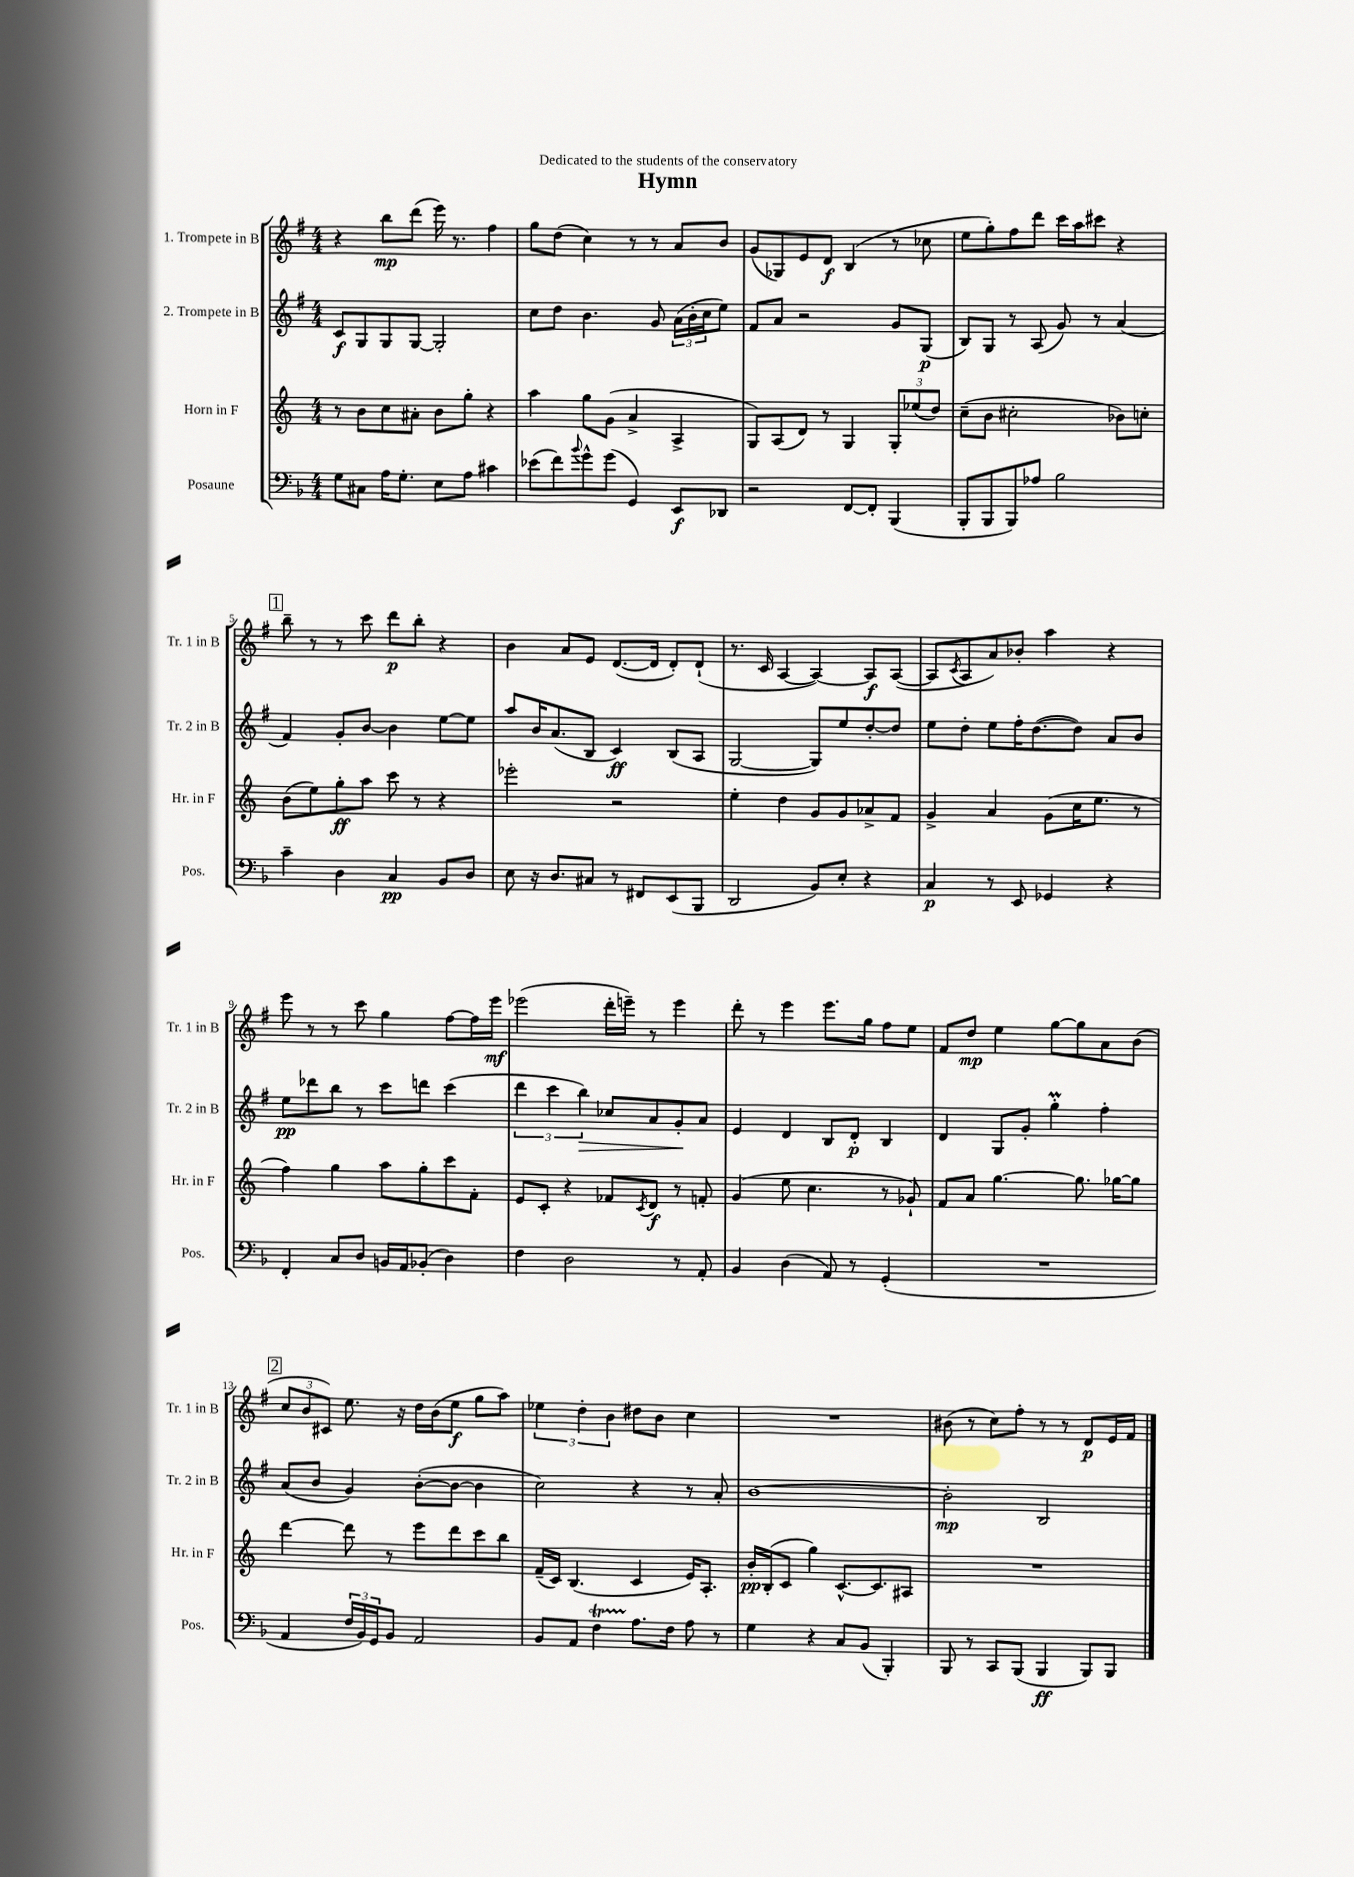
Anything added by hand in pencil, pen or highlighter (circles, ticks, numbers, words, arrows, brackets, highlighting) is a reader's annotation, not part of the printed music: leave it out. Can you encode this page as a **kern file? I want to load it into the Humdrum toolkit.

**kern	**kern	**kern	**kern
*staff4	*staff3	*staff2	*staff1
*clefF4	*clefG2	*clefG2	*clefG2
*k[b-]	*k[]	*k[f#]	*k[f#]
*M4/4	*M4/4	*M4/4	*M4/4
8G\L	8r	8c/L	4r
8C#\J	8b\L	8G/	.
16A\LK	8cc\	8G/	8bb\L
8.G'\J	.	.	.
.	8a#'\J	[8G/J	(8ddd\J
8E\L	8b\L	2G'/]	16eee\)
.	.	.	8.r
8A\J	8gg'\J	.	.
4c#\	4r	.	4ff#\
=	=	=	=
(8e-\L	4aa\	8cc\L	8gg\L
8f\)	.	8dd\J	(8dd\J
8qqb-/	.	.	.
8g^^\	8gg\L	4.b\	4cc\)
(8g\J	(8g\J	.	.
4GG/)	4a^/	.	8r
.	.	8g/	8r
8EE/L	4A^/	(24a\LL	8a/L
.	.	24b'\	.
.	.	24cc\J	.
8DD-/J	.	8ee\J)	8b/J
=	=	=	=
2r	8G/L)	8f#/L	(8g/L
.	(8A/	8a/J	8G-/)
.	8d/J)	2r	8e/
.	8r	.	8d/J
[8FF/L	4G/	.	(4B/
8FF'/]J	.	.	.
(4BBB-/	12G'/L	8g/L	8r
.	(12ee-/	.	.
.	.	(8G/J	8cc-\
.	12dd/J)	.	.
=	=	=	=
8BBB-'/L	(8cc~\L	8B/L)	8ee\L
8BBB-/	8b\J	8G/J	8gg'\)
8BBB-/)	2cc#'\	8r	8ff#\
8A-/J	.	(8A/	8ddd\J
2B-\	.	8g/)	16ccc\LL
.	.	.	16aa\J
.	.	8r	8ccc#\J
.	8b-\L)	(4a/	4r
.	8cc'\J	.	.
=	=	=	=
4c~\	(8b\L	4f#/)	8bb~\
.	8ee\)	.	8r
4D\	8gg'\	8g'/L	8r
.	8aa\J	[8b/J	8ccc\
4C/	8ccc\	4b\]	8ddd\L
.	8r	.	8bb'\J
8BB-/L	4r	[8ee\L	4r
8D/J	.	8ee\]J	.
=	=	=	=
8E\	2eee-'\	8aa/L	4b\
16r	.	16b/K	.
8.D/L	.	(8.a/	.
.	.	.	8a/L
8C#/J	.	8B/J	8e/J
8r	2r	4c/)	([8.d/L
8FF#/L	.	.	.
.	.	.	16d/]Jk
(8EE/	.	(8B/L	8d'/L)
8BBB-/J	.	8A/J	(8d`/J
=	=	=	=
2DD/	4ee'\	[2G/	8.r
.	.	.	16c/
.	4dd\	.	[4A/
8BB-/L)	8g/L	8G/]L)	4A/_)
8E'/J	8g/	8ee/	.
4r	8a-^/	[8dd'/	8A/]L
.	8f/J	8dd/]J	([8A/J
=	=	=	=
4C/	4g^/	8ee\L	8A/]L
.	.	.	8qc/
.	.	8dd'\J	8A/
8r	4a/	8ee\L	8a/)
8EE/	.	16ff#'\K	8b-'/J
.	.	([8.dd\	.
4GG-/	(8g\L	.	4aa\
.	16cc\K	8dd\]J)	.
.	8.ee\J	.	.
4r	.	8a/L	4r
.	8r	8b/J	.
=	=	=	=
4FF'/	4ff\)	8ee\L	8eee\
.	.	8ddd-\	8r
8C/L	4gg\	8bb\J	8r
8D/J	.	8r	8ccc\
16BB/LL	8aa\L	8ccc\L	4gg\
16AA/J	.	.	.
(8BB-'/J	8gg'\	8ddd\J	.
4D\)	8ccc\	(4ccc\	[8ff#\L
.	8f'\J	.	16ff#\]L
.	.	.	16eee\JJ
=	=	=	=
4F\	8e/L	6ddd\	(2eee-\
.	8c'/J	.	.
.	.	6ccc\	.
2D\	4r	.	.
.	.	6bb\)	.
.	8f-/L	8cc-/L	16ddd'\LL
.	.	.	16eee~\JJ)
.	8qc/	.	.
.	8d/J	8a/	8r
8r	8r	8g'/	4eee\
8AA'/	8f'/	8a/J	.
=	=	=	=
4BB-/	(4g/	4e/	8ddd'\
.	.	.	8r
(4D\	8ee\	4d/	4eee\
.	4.cc\	.	.
8AA/)	.	8B/L	8.eee\L
8r	.	8d'/J	.
.	.	.	16gg\Jk
(4GG'/	8r	4B/	8ff#\L
.	8g-`/)	.	8ee\J
=	=	=	=
1r	8f/L	4d/	8f#/L
.	8a/J	.	8dd/J
.	[4.gg\	8G/L	4ee\
.	.	8g'/J	.
.	.	4gg'\	[8gg\L
.	8.gg\]	.	8gg\]
.	.	4ff#'\	8a\
.	[16gg-\LK	.	.
.	8gg-\]J	.	(8b\J
=	=	=	=
4AA/	[4ddd\	(8a/L	12cc/L
.	.	.	12b/
.	.	8b/J	.
.	.	.	12c#/J)
24F/LL	8ddd\]	4g/)	8.ee\
24BB-/)	.	.	.
24GG/J	.	.	.
8BB-/J	8r	.	.
.	.	.	16r
2AA/	8eee\L	([8b'\L	16dd\LL
.	.	.	(16b\J
.	8ddd\	8b\_J	8ee\J
.	8ccc\	4b\]	8gg\L
.	8bb\J	.	8aa\J)
=	=	=	=
8BB-/L	(16f~/LL	2cc\)	6ee-\
.	16c/JJ)	.	.
8AA/J	(4.B/	.	.
.	.	.	6dd'\
4F\	.	.	.
.	.	.	6b\
8.A\L	4c/	4r	8dd#\L
.	.	.	8b\J
16F\Jk	.	.	.
8A\	16e/LK)	8r	4cc\
.	8.A'/J	.	.
8r	.	8a'/	.
=	=	=	=
4G\	16b'/LL	[1b	1r
.	(16B'/J	.	.
.	8c/J	.	.
4r	4gg\)	.	.
8C/L	[8.c^^/L	.	.
(8BB-/J	.	.	.
.	8.c/]	.	.
4BBB-'/)	.	.	.
.	8A#/J	.	.
=	=	=	=
8BBB-/	1r	2b'\]	(8b#\
8r	.	.	8r
8CC/L	.	.	8cc\L)
(8BBB-/J	.	.	8ff#'\J
4BBB-/	.	2B/	8r
.	.	.	8r
8BBB-/L)	.	.	8d/L
8BBB-/J	.	.	16e/L
.	.	.	16f#/JJ
==	==	==	==
*-	*-	*-	*-
